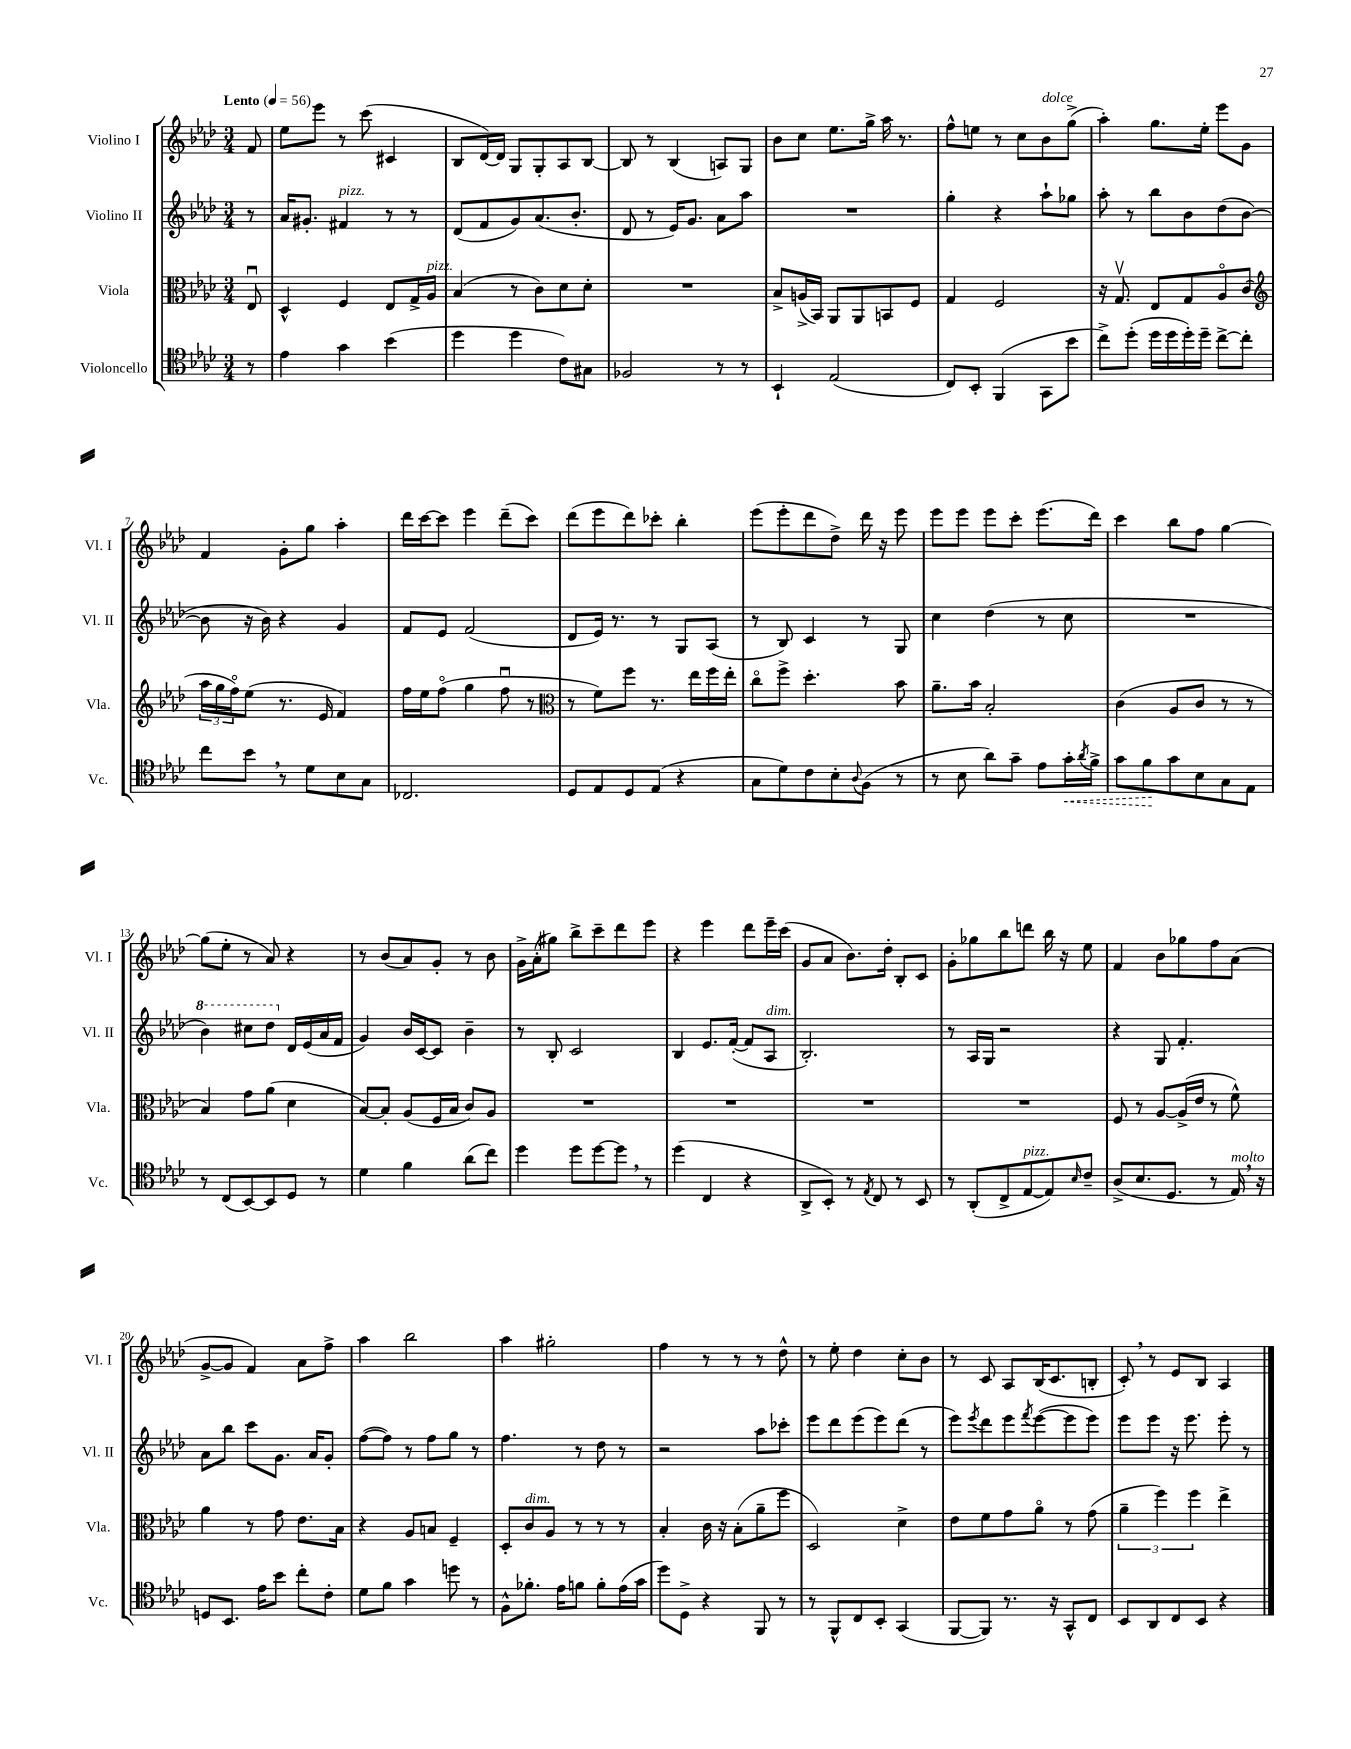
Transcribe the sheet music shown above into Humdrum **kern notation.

**kern	**kern	**kern	**kern
*staff4	*staff3	*staff2	*staff1
*clefC4	*clefC3	*clefG2	*clefG2
*k[b-e-a-d-]	*k[b-e-a-d-]	*k[b-e-a-d-]	*k[b-e-a-d-]
*M3/4	*M3/4	*M3/4	*M3/4
*MM56	*MM56	*MM56	*MM56
8r	8E-u/	8r	8f/
=	=	=	=
4e-\	4D-^^/	16a-/LK	8ee-\L
.	.	8.g#'/J	.
.	.	.	8eee-\J
4g\	4F/	4f#/	8r
.	.	.	(8ccc\
(4b-\	8E-/L	8r	4c#/
.	16G^/L	8r	.
.	16A-/JJ	.	.
=	=	=	=
4dd-\	(4B-/	(8d-/L	8B-/L
.	.	8f/	[16d-/L)
.	.	.	16d-/]JJ
4dd-\	8r	8g/)	8G/L
.	8c\L)	(8.a-/	8G'/
8c\L)	8d-\	.	8A-/
.	.	8.b-'/J	.
8G#\J	8d-'\J	.	[8B-/J
=	=	=	=
2F-/	2.r	8d-/	8B-/]
.	.	8r	8r
.	.	16e-/LK)	(4B-/
.	.	8.g/J	.
8r	.	8a-\L	8A/L)
8r	.	8aa-\J	8G/J
=	=	=	=
4BB-`/	8B-^/L	2.r	8b-\L
.	(16A^/L	.	8cc\J
.	16BB-/JJ)	.	.
(2E-/	8AA-/L	.	8.ee-\L
.	8AA-/	.	.
.	.	.	16gg^\Jk
.	8BB/	.	16aa-\
.	.	.	8.r
.	8F/J	.	.
=	=	=	=
8C/L)	4G/	4gg'\	8ff^^\L
8BB-'/J	.	.	8ee\J
(4FF/	2F/	4r	8r
.	.	.	8cc\L
8GG\L	.	8aa-`\L	8b-\
8b-\J	.	8gg-\J	(8gg^\J
=	=	=	=
8cc^\L)	16r	8aa-'\	4aa-'\)
.	8.Gv/	.	.
(8dd-'\J	.	8r	.
16dd-\LL	8E-/L	8bb-\L	8.gg\L
16dd-\	.	.	.
16dd-'\)	8G/	8b-\	.
16dd-~\JJ	.	.	16ee-'\Jk
[8cc^\L	8A-o/	(8dd-\	8eee-\L
8cc'\]J	(8c/J	[8b-\J	8g\J
=	=	=	=
*	*clefG2	*	*
8cc\L	24aa-\LL	8b-\]	4f/
.	24gg\	.	.
.	24ffo\J)	.	.
8b-\J	(8ee-\J	16r	.
.	.	16b-\)	.
8r	8.r	4r	8g'\L
8d-\L	.	.	8gg\J
.	16e-/	.	.
8B-\	4f/)	4g/	4aa-'\
8G\J	.	.	.
=	=	=	=
2.C-/	16ff\LL	8f/L	16ddd-\LL
.	16ee-\J	.	[16ccc\J
.	(8ffo\J	8e-/J	8ccc\]J
.	4gg\	(2f/	4eee-\
.	8ffu\	.	(8ddd-~\L
.	8r	.	8ccc\J)
=	=	=	=
*	*clefC3	*	*
8D-/L	8r	8d-/L	(8ddd-\L
8E-/	8f\L)	16e-/Jk)	8eee-\
.	.	8.r	.
8D-/	8ff\J	.	8ddd-\)
(8E-/J	8.r	8r	8ccc-'\J
4r	.	8G/L	4bb-'\
.	16ee-\LL	.	.
.	16ff\	(8A-/J	.
.	16ee-'\JJ	.	.
=	=	=	=
8G\L	8cco\L	8r	(8eee-\L
8d-\)	8ff^\J	8B-/)	8eee-'\
8c\	4.dd-'\	4c/	8ddd-\
8B-'\	.	.	8dd-^\J)
8qqA-/	.	.	.
(8F\J	.	8r	16ddd-\
.	.	.	16r
8r	8b-\	8G/	8eee-\
=	=	=	=
8r	8.a-~\L	4cc\	8eee-\L
8B-\	.	.	8eee-\J
.	16b-\Jk	.	.
8a-\L)	2B-'/	(4dd-\	8eee-\L
8g~\J	.	.	8ccc'\J
8e-\L	.	8r	(8.eee-\L
16g'\L	.	8cc\	.
8qa-/	.	.	.
16f^\JJ	.	.	16ddd-\Jk)
=	=	=	=
8g\L	(4c\	2.r	4ccc\
8f\	.	.	.
8g\	8A-/L	.	8bb-\L
8B-\	8c/J	.	8ff\J
8G\	8r	.	[4gg\
8E-\J	8r	.	.
=	=	=	=
8r	4B-/)	4bb-\)	(8gg\]L
(8C/L	.	.	8ee-'\J
[8BB-/)	8g\L	8ccc#\L	8r
8BB-/]	(8a-\J	8ddd-\J	8a-/)
8D-/J	4d-\	16d-/LL	4r
.	.	(16e-/	.
8r	.	16a-/	.
.	.	16f/JJ	.
=	=	=	=
4d-\	[8B-/L)	4g/)	8r
.	8B-'/]J	.	(8b-/L
4f\	(8A-/L	16b-/LL	8a-/)
.	.	[16c/J	.
.	16F/L	8c/]J	8g'/J
.	16B-/JJ	.	.
(8a-\L	8c/L)	4b-~\	8r
8cc\J)	8A-/J	.	8b-\
=	=	=	=
4dd-\	2.r	8r	16g^\LL
.	.	.	(16a-'\J
.	.	8B-'/	8gg#\J)
8dd-\L	.	2c/	8bb-^\L
[8dd-\	.	.	8ccc~\
8dd-\]J	.	.	8ddd-\
8r	.	.	8eee-\J
=	=	=	=
(4dd-\	2.r	4B-/	4r
4C/	.	8.e-/L	4eee-\
.	.	([16f'/Jk	.
4r	.	8f/]L	8ddd-\L
.	.	8A-/J	16eee-~\L
.	.	.	(16ccc\JJ
=	=	=	=
8AA-^/L	2.r	2.B-'/)	8g/L
8BB-'/J)	.	.	8a-/J
8r	.	.	8.b-\L)
8qE-/	.	.	.
8C/	.	.	.
.	.	.	16dd-'\Jk
8r	.	.	8B-'/L
8BB-/	.	.	8c/J
=	=	=	=
8r	2.r	8r	8g'\L
(8AA-'/L	.	16A-/LL	8gg-\
.	.	16G/JJ	.
8C^/	.	2r	8bb-\
[8E-/	.	.	8ddd\J
8E-/])	.	.	16bb-\
.	.	.	16r
16qqB-/	.	.	.
8c~/J	.	.	8ee-\
=	=	=	=
(8A-^/L	8F/	4r	4f/
8.B-/	8r	.	.
.	[8A-/L	8G/	8b-\L
8.D-/J	.	.	.
.	(16A-^/]L	4.f'/	8gg-\
.	16e-/JJ	.	.
8r	8r	.	8ff\
16E-/)	8f^^\)	.	(8a-\J
16r	.	.	.
=	=	=	=
8D/L	4a-\	8a-\L	[8g^/L
8.BB-/J	.	8bb-\J	8g/]J
.	8r	8ccc\L	4f/)
16e-\LK	.	.	.
8b-\J	8g\	8.g\J	.
8cc'\L	8.e-\L	.	8a-\L
.	.	16a-/LK	.
8c'\J	.	8g'/J	8ff^\J
.	16B-\Jk	.	.
=	=	=	=
8d-\L	4r	([8ff\L	4aa-\
8f\J	.	8ff\]J)	.
4g\	8A-/L	8r	2bb-\
.	8B/J	8ff\L	.
8dd\	4F~/	8gg\J	.
8r	.	8r	.
=	=	=	=
8F^^\L	8D-'/L	4.ff\	4aa-\
8.f-'\J	8c/	.	.
.	8A-/J	.	2gg#'\
16e-\LK	.	.	.
8f\J	8r	8r	.
8f'\L	8r	8dd-\	.
(16e-\L	8r	8r	.
16g\JJ	.	.	.
=	=	=	=
8dd-\L)	4B-'/	2r	4ff\
8D-^\J	.	.	.
4r	16c\	.	8r
.	16r	.	.
.	(8B-'\L	.	8r
8FF/	8a-~\	8aa-\L	8r
8r	8ff\J	8ccc-'\J	8dd-^^\
=	=	=	=
8r	2D-/)	8eee-\L	8r
8FF^^/L	.	8ddd-\	8ee-'\
8C/	.	(8eee-\	4dd-\
8BB-'/J	.	8eee-\)	.
(4GG/	4d-^\	(8ddd-\J	8cc'\L
.	.	8r	8b-\J
=	=	=	=
[8FF/L	8e-\L	8eee-\L)	8r
.	.	8qeee-/	.
8FF/]J)	8f\	8ddd-\	8c/
8.r	8g\	8eee-\	8A-/L
.	.	8qfff/	.
.	8a-o\J	([8eee-\	(16B-/K
16r	.	.	8.c/
8GG^^/L	8r	8eee-\]	.
8C/J	(8g\	8eee-\J)	8B'/J
=	=	=	=
8BB-/L	6a-~\	8eee-\L	8c'/)
8AA-/	.	8eee-\J	8r
.	6ff\)	.	.
8C/	.	16r	8e-/L
.	.	8.eee-\	.
.	6ff\	.	.
8BB-/J	.	.	8B-/J
4r	4ee-^\	8eee-'\	4A-/
.	.	8r	.
==	==	==	==
*-	*-	*-	*-
